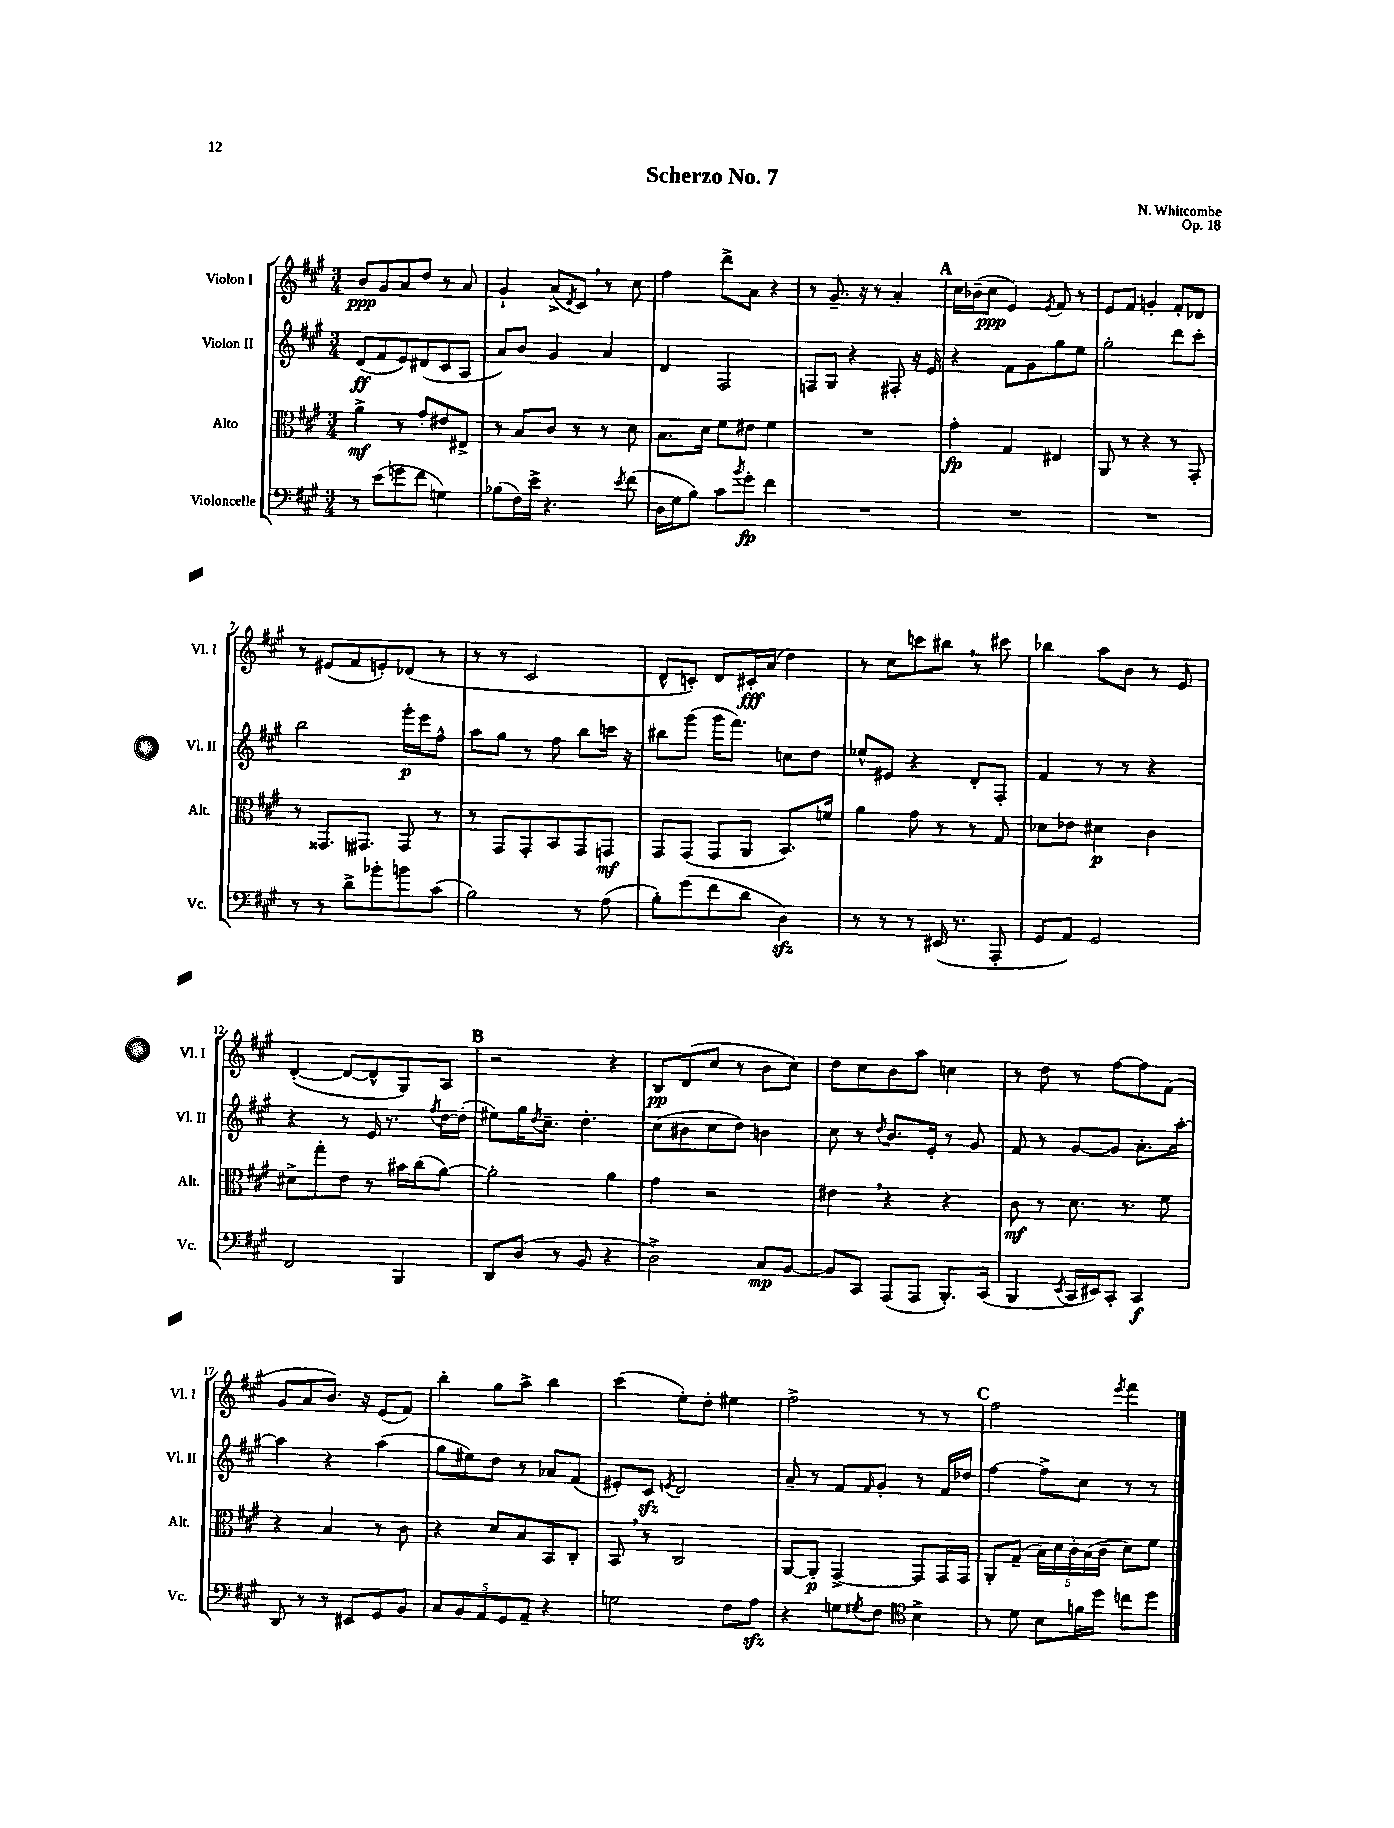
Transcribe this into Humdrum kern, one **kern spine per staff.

**kern	**kern	**kern	**kern
*staff4	*staff3	*staff2	*staff1
*clefF4	*clefC3	*clefG2	*clefG2
*k[f#c#g#]	*k[f#c#g#]	*k[f#c#g#]	*k[f#c#g#]
*M3/4	*M3/4	*M3/4	*M3/4
8r	4a^\	(8d/L	8b/L
(8e\L	.	8f#/	8g#/
8g\	8r	8e/)	8a/
8f#\J	8g#'/L	(8d#/	8dd/J
4G\)	8e#/	8c#/	8r
.	8E#^/J	8A/J	8a/
=	=	=	=
(8B-\L	8r	8a/L)	4g#`/
16F#\L)	8B/L	8b/J	.
16e^\JJ	.	.	.
4.r	8c#/J	4g#/	(8a^/L
.	.	.	8qd/
.	8r	.	8c#/J)
.	8r	4a/	8r
8qe/	.	.	.
(8f#\	8d\	.	8cc#\
=	=	=	=
16D\LL	8.B\L	4d/	4ff#\
16G#\J	.	.	.
8B\J)	.	.	.
.	16d\Jk	.	.
8c#\L	8f#\L	2F#/	8ddd^\L
8qb/	.	.	.
8g#'\J	8e#\J	.	8a\J
4f#\	4f#\	.	4r
=	=	=	=
2.r	2.r	8F/L	8r
.	.	8G#/J	8.g#~/
.	.	4r	.
.	.	.	16r
.	.	.	8r
.	.	8F#'/	4a'/
.	.	16r	.
.	.	16e/	.
=	=	=	=
2.r	4g#'\	4r	16cc#\LL
.	.	.	(16b-~\J
.	.	.	8cc#\J
.	4G#/	8f#\L	4e/)
.	.	8g#\	.
.	.	.	8qe/
.	4E#/	8gg#\	8f#/
.	.	8ee\J	8r
=	=	=	=
2.r	8AA/	2gg#'\	8e/L
.	8r	.	8f#/J
.	4r	.	4g'/
.	8r	8ddd\L	8f#'/L
.	8GG#'/	8ccc#'\J	8d-/J
=	=	=	=
8r	8r	2bb\	8r
8r	8.GG##/L	.	(8e#/L
8d^\L	.	.	8f#/
.	8.GG#/J	.	.
8b-'\	.	.	8e'/)
8b\	8GG#/	16ggg#'\LL	(8d-/J
.	.	16eee\J	.
(8c#\J	8r	8ff#^^\J	8r
=	=	=	=
2B\)	8r	8aa\L	8r
.	8GG#/L	8gg#\J	8r
.	8GG#'/	8r	2c#/
.	8BB/	8ff#\	.
8r	8GG#/	8bb\L	.
(8A\	8GG/J	16ccc\Jk	.
.	.	16r	.
=	=	=	=
8B'\L)	8GG#/L	8bb#\L	8d^^/L
(8g#\	(8GG#/J	(8ggg#\J	8c'/J)
8f#\	8GG#/L	16ggg#\LK	8d/L
.	.	8.fff#\J)	.
8d\J	8AA/J	.	16c#'/L
.	.	.	(16a/JJ
4D\)	8.BB/L)	8cc\L	4dd\)
.	.	8dd\J	.
.	16f/Jk	.	.
=	=	=	=
8r	4a\	8ee-^^/L	8r
8r	.	8e#/J	8cc#\L
8r	8g#\	4r	8ccc\
(16EE#/	8r	.	8bb#\J
8.r	.	.	.
.	8r	8d'/L	8r
8AAA'/	8G#/	8F#'/J	8ccc#\
=	=	=	=
8GG#/L	8d-\L	4f#/	4bb-\
8AA/J)	8e-\J	.	.
2GG#/	4d#\	8r	8aa\L
.	.	8r	8b\J
.	4c#\	4r	8r
.	.	.	8e/
=	=	=	=
2FF#/	8d#^\L	4r	([4d'/
.	8gg#'\	.	.
.	8e\J	8r	8d/_L
.	8r	16e/	8d^^/]
.	.	8.r	.
4BBB/	16b#\LL	.	8G#/)
.	(16cc#\J	.	.
.	.	8qff#/	.
.	[8a\J)	[16dd\LL	8A/J
.	.	(16dd'\]JJ	.
=	=	=	=
8DD/L	2a'\]	8ee#\L)	2r
(8D/J	.	16gg#\K	.
.	.	8qdd/	.
.	.	8.cc#~\J	.
8r	.	.	.
8BB/	.	4.dd'\	.
4r	4a\	.	4r
=	=	=	=
2D^\)	4g#\	(8cc#\L	8B/L
.	.	8b#\	(8d/
.	2r	8cc#\	8cc#/J
.	.	8dd\J)	8r
8C#/L	.	4b\	8b\L
[8BB/J	.	.	8cc#\J)
=	=	=	=
8BB/]L	4e#\	8cc#\	8dd\L
8CC#/J	.	8r	8cc#\
.	.	8qdd/	.
(8AAA/L	4r	8.b/L	8b\
8AAA/J	.	.	8aa\J
.	.	16e'/Jk	.
8.BBB'/L)	4r	8r	4cc\
.	.	8g#/	.
(16CC#/Jk	.	.	.
=	=	=	=
4BBB/	8c#\	8f#/	8r
.	8r	8r	8dd\
8qEE/	.	.	.
16CC#/LL	8.d\	[8g#/L	8r
16EE#/J)	.	.	.
8CC#'/J	.	8g#/]J	[8ff#\L
.	8.r	.	.
4CC#/	.	8.a'\L	8ff#\]
.	8f#\	.	(8f#\J
.	.	[16aa'\Jk	.
=	=	=	=
8DD/	4r	4aa\]	8g#/L
8r	.	.	8a/
8r	4B/	4r	8.b/J)
8EE#/L	.	.	.
.	.	.	16r
8GG#/	8r	(4aa\	(8e/L
8BB/J	8c#\	.	8f#/J)
=	=	=	=
10C#/L	4r	8gg#\L	4bb'\
10BB/	.	.	.
.	.	8ee#\)	.
10AA/	.	.	.
.	8d/L	8dd\J	8gg#\L
10GG#/	.	.	.
.	8B/	8r	8aa^\J
10AA~/J	.	.	.
4r	8BB/	8a-/L	4bb\
.	8C#'/J	(8f#/J	.
=	=	=	=
2G\	8BB/	8e#'/L)	(4ccc#\
.	8r	8c#/J	.
.	.	8qe/	.
.	2C#/	2d/	8ee'\L)
.	.	.	8dd'\J
8F#\L	.	.	4ee#\
8A\J	.	.	.
=	=	=	=
4r	[8AA/L	8a~/	2ff#^\
.	8AA'/]J	8r	.
8G\L	[4GG#^/	8f#/L	.
8qG#/	.	16qqf#/	.
8F#\J	.	8g#'/J	.
*clefC4	*	*	*
4B^\	8GG#/]L	8r	8r
.	16GG#/L	16f#/LL	8r
.	16GG#/JJ	16dd-/JJ	.
=	=	=	=
8r	8AA'/L	[4ff#\	2ff#\
8d\	(8G#~/J	.	.
8B\L	20B\LL)	8ff#^\]L	.
.	20d\	.	.
.	20c#'\	.	.
16f\L	.	8cc#\J	.
.	(20B\	.	.
16dd\JJ	.	.	.
.	20c#\JJ	.	.
.	.	.	8qeee/
8cc\L	8d\L)	8r	4fff#\
8dd\J	8f#\J	8r	.
==	==	==	==
*-	*-	*-	*-
